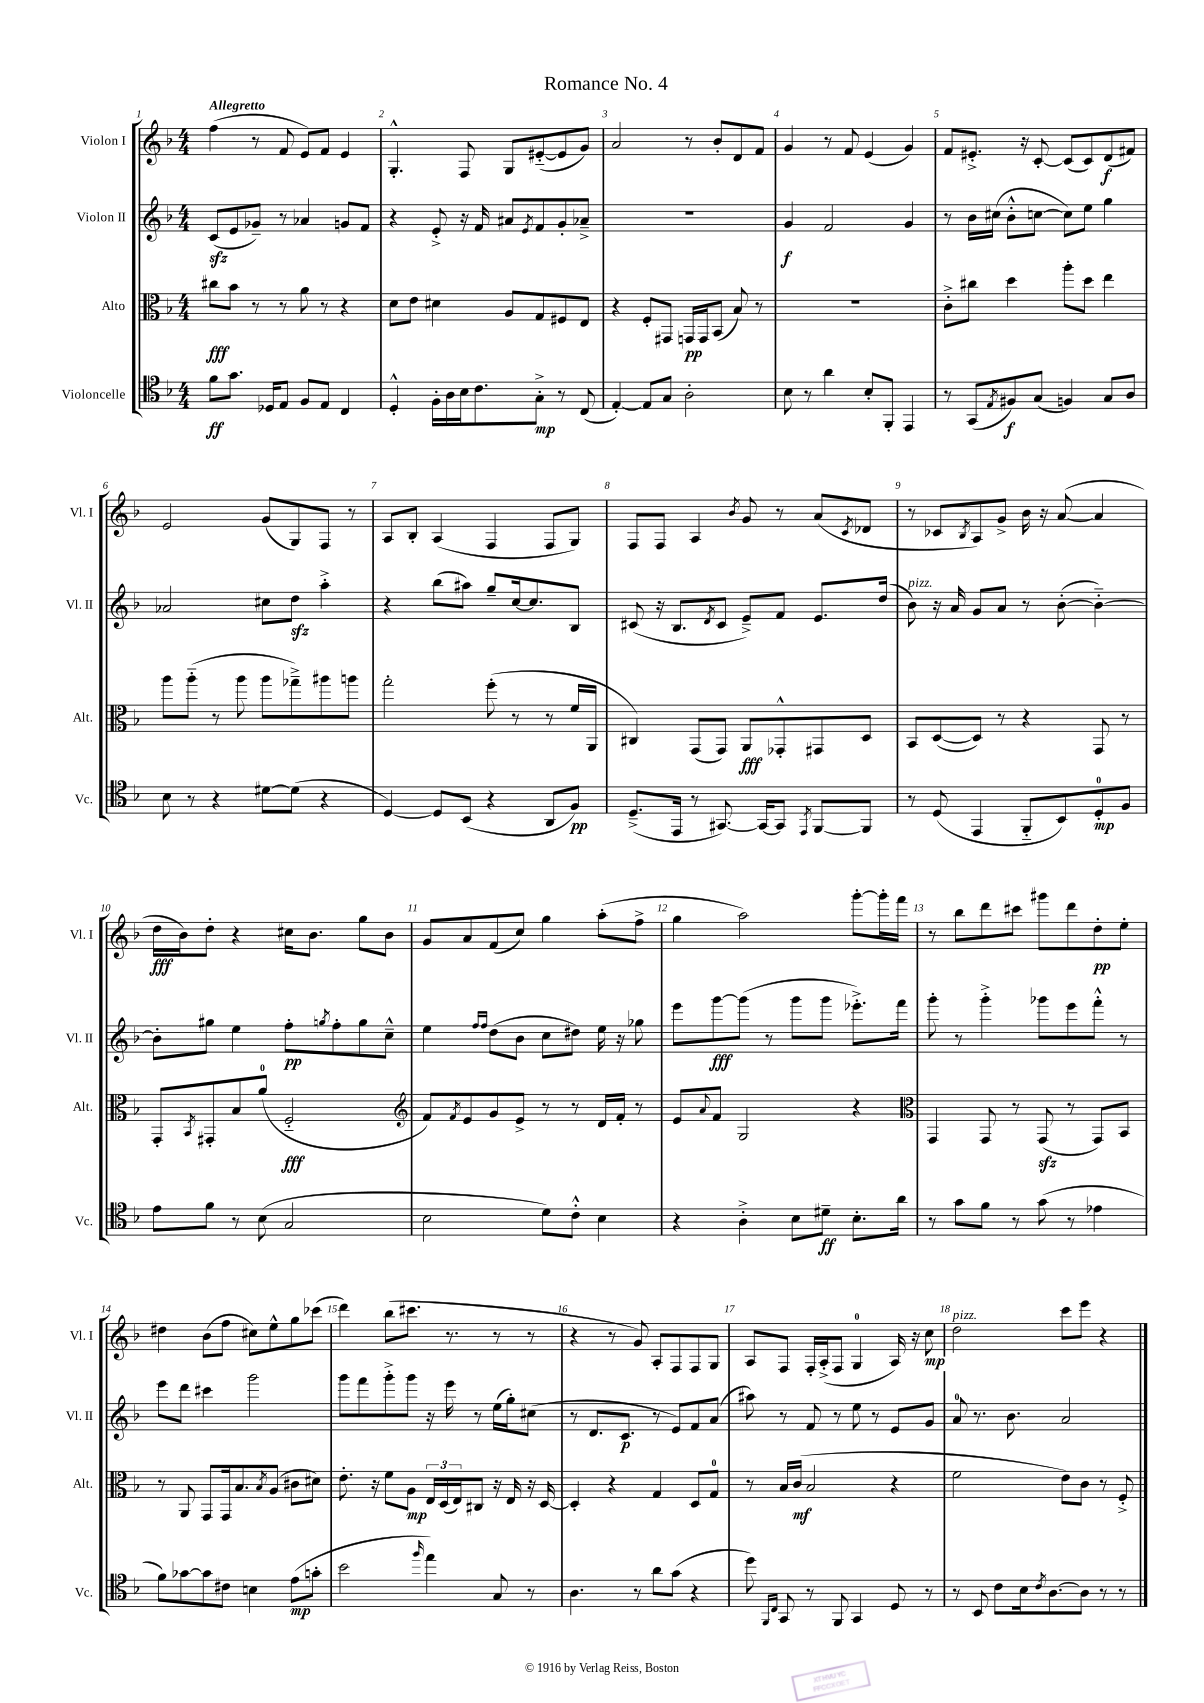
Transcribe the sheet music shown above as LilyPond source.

\header { title = "Romance No. 4" }
<<
\new StaffGroup <<
\new Staff = "s0" \with { instrumentName = "Violon I" shortInstrumentName = "Vl. I" } {
    \clef treble \key f \major \numericTimeSignature \time 4/4 \tempo "Allegretto"
    f''4( r8 f'8 e'8) f'8 e'4 |
    g4.-.-^ f8 g8 eis'8~-_( eis'8 g'8) |
    a'2 r8 bes'8-. d'8 f'8 |
    g'4 r8 f'8 e'4( g'4) |
    f'8 eis'8.-.-> r16 c'8~-. c'8( c'8) d'8\f( fis'8) |
    e'2 g'8( g8) f8 r8 |
    a8 bes8-. a4( f4 f8 g8) |
    f8 f8 a4 \acciaccatura { bes'8 } g'8 r8 a'8( \acciaccatura { c'8 } des'8 |
    r8 ces'8 \acciaccatura { bes8 } a8) g'8-> bes'16 r16 a'8~( a'4 |
    d''16\fff bes'16) d''8-. r4 cis''16 bes'8. g''8 bes'8 |
    g'8 a'8 f'8( c''8) g''4 a''8-.( f''8-> |
    g''4 a''2) g'''8~-. g'''16-. f'''16 |
    r8 bes''8 d'''8 cis'''8 gis'''8 d'''8 d''8-.\pp e''8-. |
    dis''4 bes'8( f''8 cis''8) e''8-^ g''8 ces'''8( |
    d'''4) bes''8( cis'''8. r8. r8 r8 |
    r4 r8 g'8) a8-. f8 f8 g8 |
    a8 f8 f16-. a16-.->( f8 g4-0 a16) r16 c''8\mp |
    d''2^\markup { \italic "pizz." } c'''8 e'''8 r4 \bar "|." |
}
\new Staff = "s1" \with { instrumentName = "Violon II" shortInstrumentName = "Vl. II" } {
    \clef treble \key f \major \numericTimeSignature \time 4/4
    c'8\sfz( e'8 ges'8--) r8 aes'4 g'8 f'8 |
    r4 e'8-.-> r16 f'16 ais'8 \acciaccatura { e'8 } f'8 g'8-. aes'8---> |
    R1 |
    g'4\f f'2 g'4 |
    r8 bes'16 cis''16( bes'8-.-^ c''8~ c''8) e''8 g''4 |
    aes'2 cis''8 d''8\sfz a''4-.-> |
    r4 bes''8( ais''8) g''8-- c''16~ c''8. bes8 |
    cis'8( r16 bes8. \acciaccatura { d'8 } cis'8 e'8--->) f'8 e'8. d''16( |
    bes'8^\markup { \italic "pizz." }) r16 a'16 g'8 a'8 r8 bes'8~-.( bes'4~-_) |
    bes'8-. gis''8 e''4 f''8-.\pp \acciaccatura { g''8 } f''8-. g''8 c''8---^ |
    e''4 \grace { f''16 f''16 } d''8( bes'8 c''8 dis''8) e''16 r16 ges''8 |
    e'''8 g'''8~\fff g'''8( r8 g'''8 g'''8 ees'''8.-.->) f'''16 |
    g'''8-. r8 g'''4-.-> ges'''8 e'''8 f'''8-.-^ r8 |
    e'''8 d'''8 cis'''4 g'''2 |
    g'''8 f'''8 g'''8-.-> g'''8 r16 e'''16 r8 e''16( g''16-.) cis''8( |
    r8 d'8. c'8.\p r8 e'8) f'8 a'8( |
    ais''8) r8 f'8 r8 e''8 r8 e'8 g'8 |
    a'8-0 r8. bes'8. a'2 \bar "|." |
}
\new Staff = "s2" \with { instrumentName = "Alto" shortInstrumentName = "Alt." } {
    \clef alto \key f \major \numericTimeSignature \time 4/4
    cis''8\fff bes'8 r8 r8 a'8 r8 r4 |
    d'8 e'8 dis'4 a8 g8 fis8 e8 |
    r4 f8-. gis,8 g,16\pp g,16 bes,8( bes8) r8 |
    R1 |
    c'8-.-> cis''8 d''4 a''8-. d''8 e''4 |
    a''8 a''8-_( r8 a''8 a''8 ges''8--->) ais''8 a''8 |
    g''2-. f''8-.( r8 r8 f'16 a,16 |
    cis4) g,8( g,8) a,8\fff ges,8-.-^ gis,8 d8 |
    bes,8 d8~( d8) r8 r4 g,8 r8 |
    g,8-. \acciaccatura { bes,8 } gis,8-. bes8 a'8-0( f2-_\fff |
    \clef treble f'8) \acciaccatura { f'8 } e'8 g'8 e'8-> r8 r8 d'16 f'16-. r8 |
    e'8 \appoggiatura { a'8 } f'8 g2 r4 |
    \clef alto g,4 g,8 r8 g,8\sfz( r8 g,8) bes,8 |
    r8 a,8 g,8 g,16 bes8. \acciaccatura { bes8 } a8( cis'8 dis'8) |
    e'8.-. r16 f'8 a8\mp \tuplet 3/2 { e16 d16( e16) } cis8 r16 e16 r16 d16~ |
    d4-. r4 g4 d8 g8-0 |
    r8 bes16 c'16\mf( bes2 r4 |
    f'2 e'8) c'8 r8 f8-.-> \bar "|." |
}
\new Staff = "s3" \with { instrumentName = "Violoncelle" shortInstrumentName = "Vc." } {
    \clef tenor \key f \major \numericTimeSignature \time 4/4
    f'8\ff g'8. des16 e8 f8 e8 c4 |
    d4-.-^ f16-. a16 bes16 c'8. g8-.->\mp r8 c8( |
    e4~-.) e8 g8 a2-. |
    bes8 r8 a'4 bes8-. f,8-. e,4 |
    r8 g,8( \acciaccatura { e8 } fis8\f) g8( f4) g8 a8 |
    bes8 r8 r4 dis'8~ dis'8( r4 |
    d4~) d8 bes,8( r4 a,8 f8\pp) |
    d8.--->( e,16 r8 gis,8.~) gis,16~ gis,8 \acciaccatura { e,8 } f,8~ f,8 |
    r8 d8( e,4 f,8-_ bes,8) d8-0-.\mp f8 |
    e'8 f'8 r8 bes8( g2 |
    bes2 d'8) c'8-.-^ bes4 |
    r4 a4-.-> bes8 dis'8--\ff bes8.-. a'16 |
    r8 g'8 f'8 r8 g'8( r8 ees'4 |
    f'8) ges'8~ ges'8 cis'8 b4 e'8\mp( g'8-. |
    bes'2 \grace { f''16 } e''4) g8 r8 |
    a4. r8 a'8 g'8( r4 |
    d''8) \grace { f,16 c16 } g,8 r8 f,8 g,4 d8 r8 |
    r8 bes,8 c'8 bes16 \acciaccatura { c'8 } a8.~ a8 r8 r8 \bar "|." |
}
>>
>>
\layout { \context { \Score \override BarNumber.break-visibility = ##(#f #t #t) barNumberVisibility = #all-bar-numbers-visible } }
